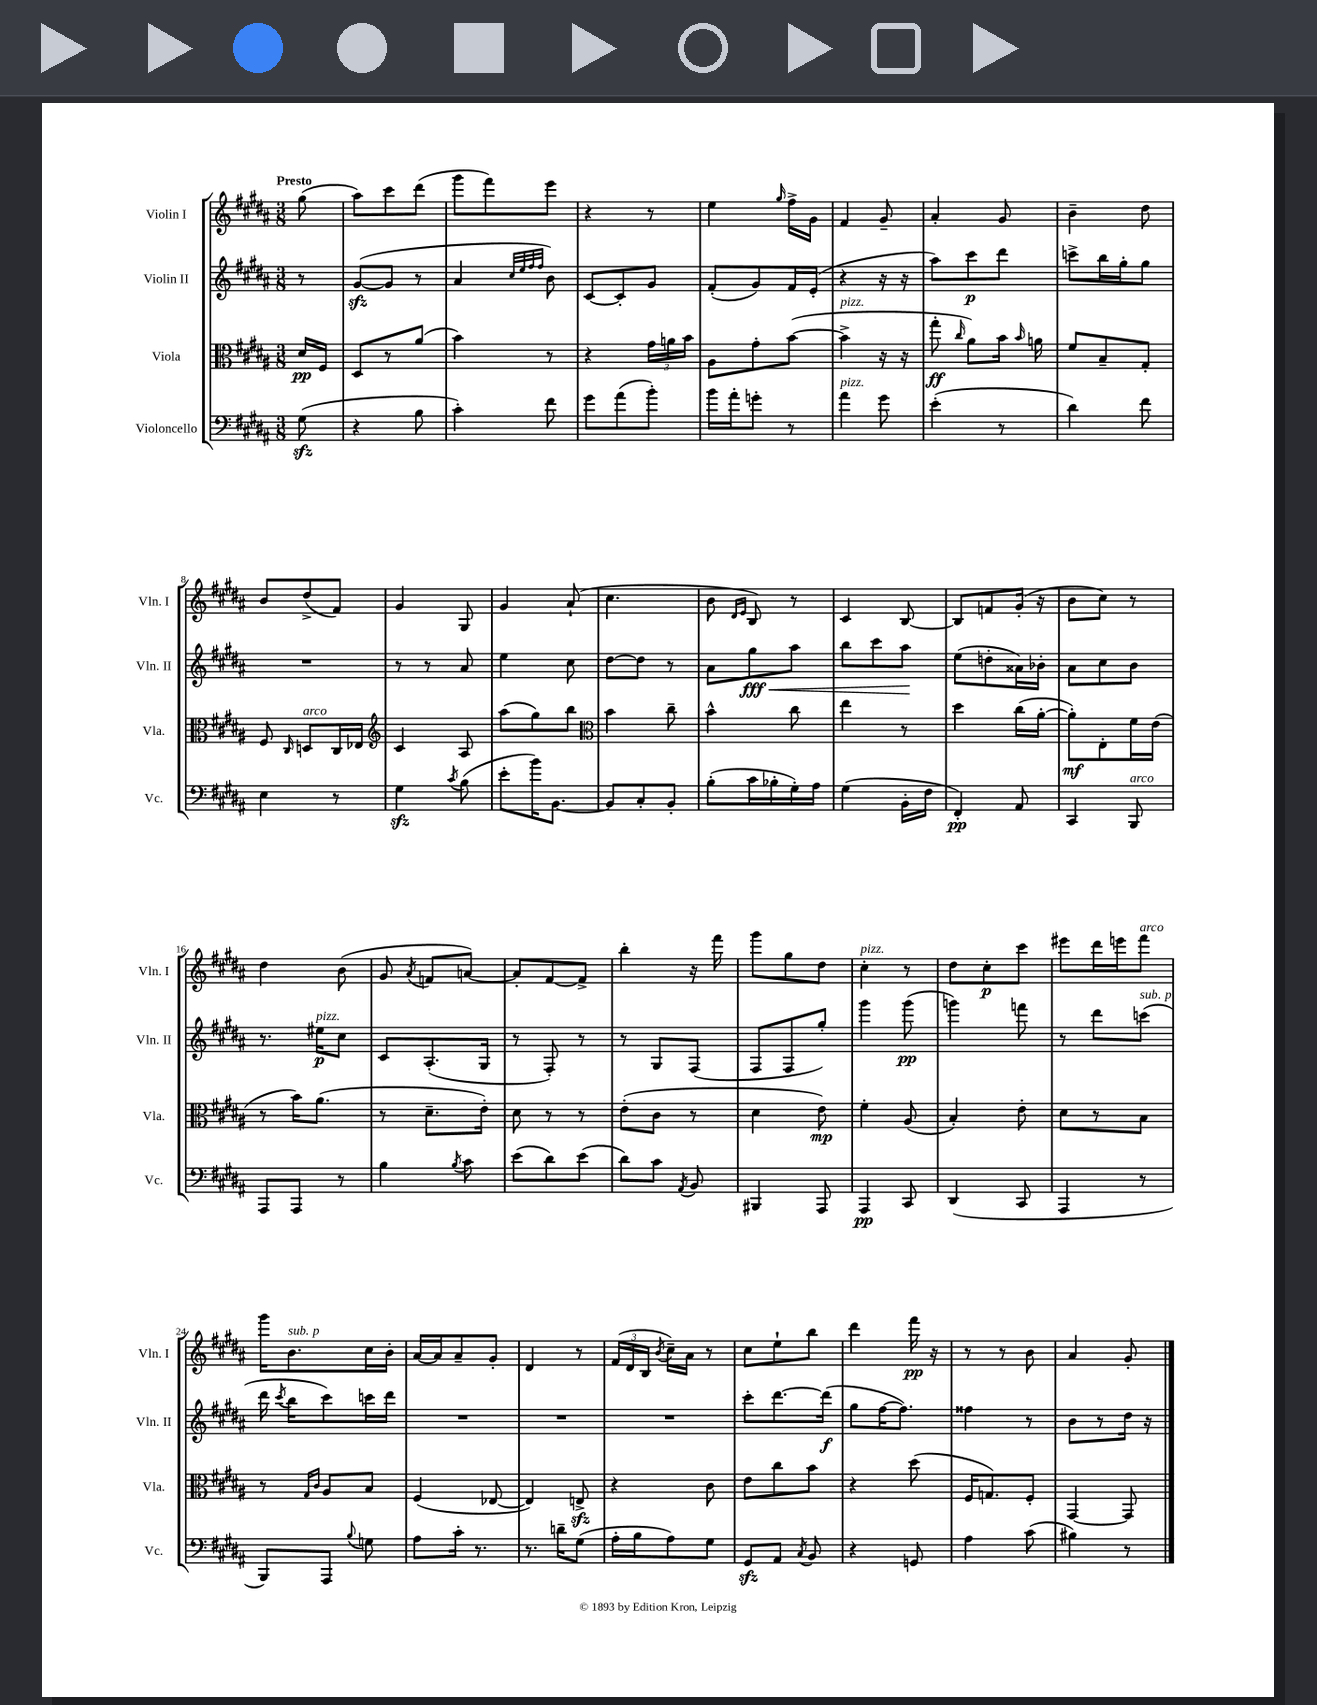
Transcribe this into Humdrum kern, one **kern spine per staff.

**kern	**kern	**kern	**kern
*staff4	*staff3	*staff2	*staff1
*clefF4	*clefC3	*clefG2	*clefG2
*k[f#c#g#d#a#]	*k[f#c#g#d#a#]	*k[f#c#g#d#a#]	*k[f#c#g#d#a#]
*M3/8	*M3/8	*M3/8	*M3/8
(8G#	16d#	8r	(8gg#
.	16F#	.	.
=	=	=	=
4r	8D#	([8g#	8aa#)
.	8r	8g#]	8ccc#
8B	(8a#	8r	(8ddd#
=	=	=	=
4c#')	4b)	4a#	8ggg#
.	.	.	8fff#)
.	.	32qqcc#	.
.	.	32qqee	.
.	.	32qqff#	.
.	.	32qqff#	.
8f#	8r	8b)	8eee
=	=	=	=
8g#	4r	[8c#	4r
(8a#	.	8c#']	.
8b')	24g#	8g#	8r
.	24a	.	.
.	24b	.	.
=	=	=	=
16b	8A#	(8f#'	4ee
16a#'	.	.	.
8g'	8g#'	8g#)	.
.	.	.	16qqgg#
8r	([8b	16f#	16ff#^
.	.	(16e'	16g#
=	=	=	=
4a#	4b^]	4r	4f#
8g#	16r	16r	8g#~
.	16r	16r	.
=	=	=	=
(4e'	8gg#'	8aa#)	4a#'
.	16qqcc#	.	.
.	8a#)	8ccc#	.
8r	16b	8ddd#	8g#
.	16qqb	.	.
.	16a	.	.
=	=	=	=
4d#)	8f#	8ccc^	4b~
.	8B~	16bb	.
.	.	16gg#'	.
8f#	8G#'	8gg#	8dd#
=	=	=	=
4E	8F#	4.r	8b
.	16qqC#	.	.
.	8D	.	(8dd#^
8r	16C#	.	8f#)
.	16E-	.	.
=	=	=	=
*	*clefG2	*	*
4G#	4c#	8r	4g#
.	.	8r	.
8qc#	.	.	.
(8B	8A#	8a#	8G#
=	=	=	=
8e'	(8aa#	4ee	4g#
16b)	8gg#)	.	.
[8.BB	.	.	.
.	8bb	8cc#	(8a#`
=	=	=	=
*	*clefC3	*	*
8BB]	4b	[8dd#	4.cc#
8C#'	.	8dd#]	.
8BB'	8cc#~	8r	.
=	=	=	=
(8B'	4b^^	8a#	8b
.	.	.	16qqd#
.	.	.	16qqe
16c#	.	8gg#	8B)
16B-'	.	.	.
16G#')	8cc#	8aa#	8r
16A#	.	.	.
=	=	=	=
(4G#	4ee	8bb	4c#
.	.	8ccc#	.
16BB'	8r	8aa#	[8B
16F#	.	.	.
=	=	=	=
4FF#')	4dd#	(8ee	8B]
.	.	8dd'	8f
8AA#	(16cc#	16a##)	(16g#'
.	[16a#'	16b-'	16r
=	=	=	=
4CC#	8a#'])	8a#	8b
.	8E'	8cc#	8cc#)
8BBB	16f#	8b	8r
.	(16e	.	.
=	=	=	=
8AAA#	8r	8.r	4dd#
8AAA#	16b)	.	.
.	(8.a#	16ee#	.
8r	.	8cc#	(8b
=	=	=	=
4B	8r	8c#	8g#
.	.	.	8qa#
.	8.d#~	(8.A#'	8f
8qB	.	.	.
8c#	.	.	[8a)
.	16e')	16G#	.
=	=	=	=
(8e	8d#	8r	8a']
8d#)	8r	8F#')	[8f#
(8e	8r	8r	8f#^]
=	=	=	=
8d#)	(8e'	8r	4bb'
8c#	8c#	8G#	.
8qAA#	.	.	.
8BB	8r	(8F#	16r
.	.	.	16fff#
=	=	=	=
4BBB#	4d#	8F#	8ggg#
.	.	8F#	8gg#
8AAA#	8e)	8gg#')	8dd#
=	=	=	=
4AAA#	4f#'	4ggg#	4cc#'
8CC#	(8A#	(8ggg#	8r
=	=	=	=
(4DD#	4B')	4ggg)	8dd#
.	.	.	8cc#'
8CC#	8e'	8fff	8ccc#
=	=	=	=
4AAA#	8d#	8r	8eee#
.	8r	8ddd#	16ddd#
.	.	.	16eee
8r	8B	(8ccc	8fff#
=	=	=	=
8BBB)	8r	16ddd#	16ggg#
.	.	8qccc#	.
.	.	16bb	8.b
.	16qqG#	.	.
.	16qqc#	.	.
8AAA#	8A#	8ccc#)	.
8qqB	.	.	.
8G	8B	16ccc	16cc#
.	.	16ddd#	16b'
=	=	=	=
8A#	(4F#	4.r	[16a#
.	.	.	16a#]
16c#'	.	.	8a#~
8.r	.	.	.
.	[8E-	.	8g#'
=	=	=	=
8.r	4E-])	4.r	4d#
16d~	.	.	.
(8G#	8E^	.	8r
=	=	=	=
16A#'	4r	4.r	(24f#
.	.	.	24d#
16B	.	.	.
.	.	.	24B
.	.	.	8qb
8A#)	.	.	16cc#~)
.	.	.	16a#
8G#	8c#	.	8r
=	=	=	=
8GG#	8e	8ccc#'	8cc#
8AA#	8cc#	[8.ddd#	8ee`
8qC#	.	.	.
8BB	8b	.	8bb
.	.	(16ddd#]	.
=	=	=	=
4r	4r	8gg#	4ddd#
.	.	[16ff#	.
.	.	8.ff#])	.
8GG	(8dd#	.	16fff#
.	.	.	16r
=	=	=	=
4A#	16F#	4ff##	8r
.	8.G)	.	.
.	.	.	8r
(8c#	8F#'	8r	8b
=	=	=	=
4B#)	[4GG#	8b	4a#
.	.	8r	.
8r	8GG#]	16dd#	8g#'
.	.	16r	.
==	==	==	==
*-	*-	*-	*-
